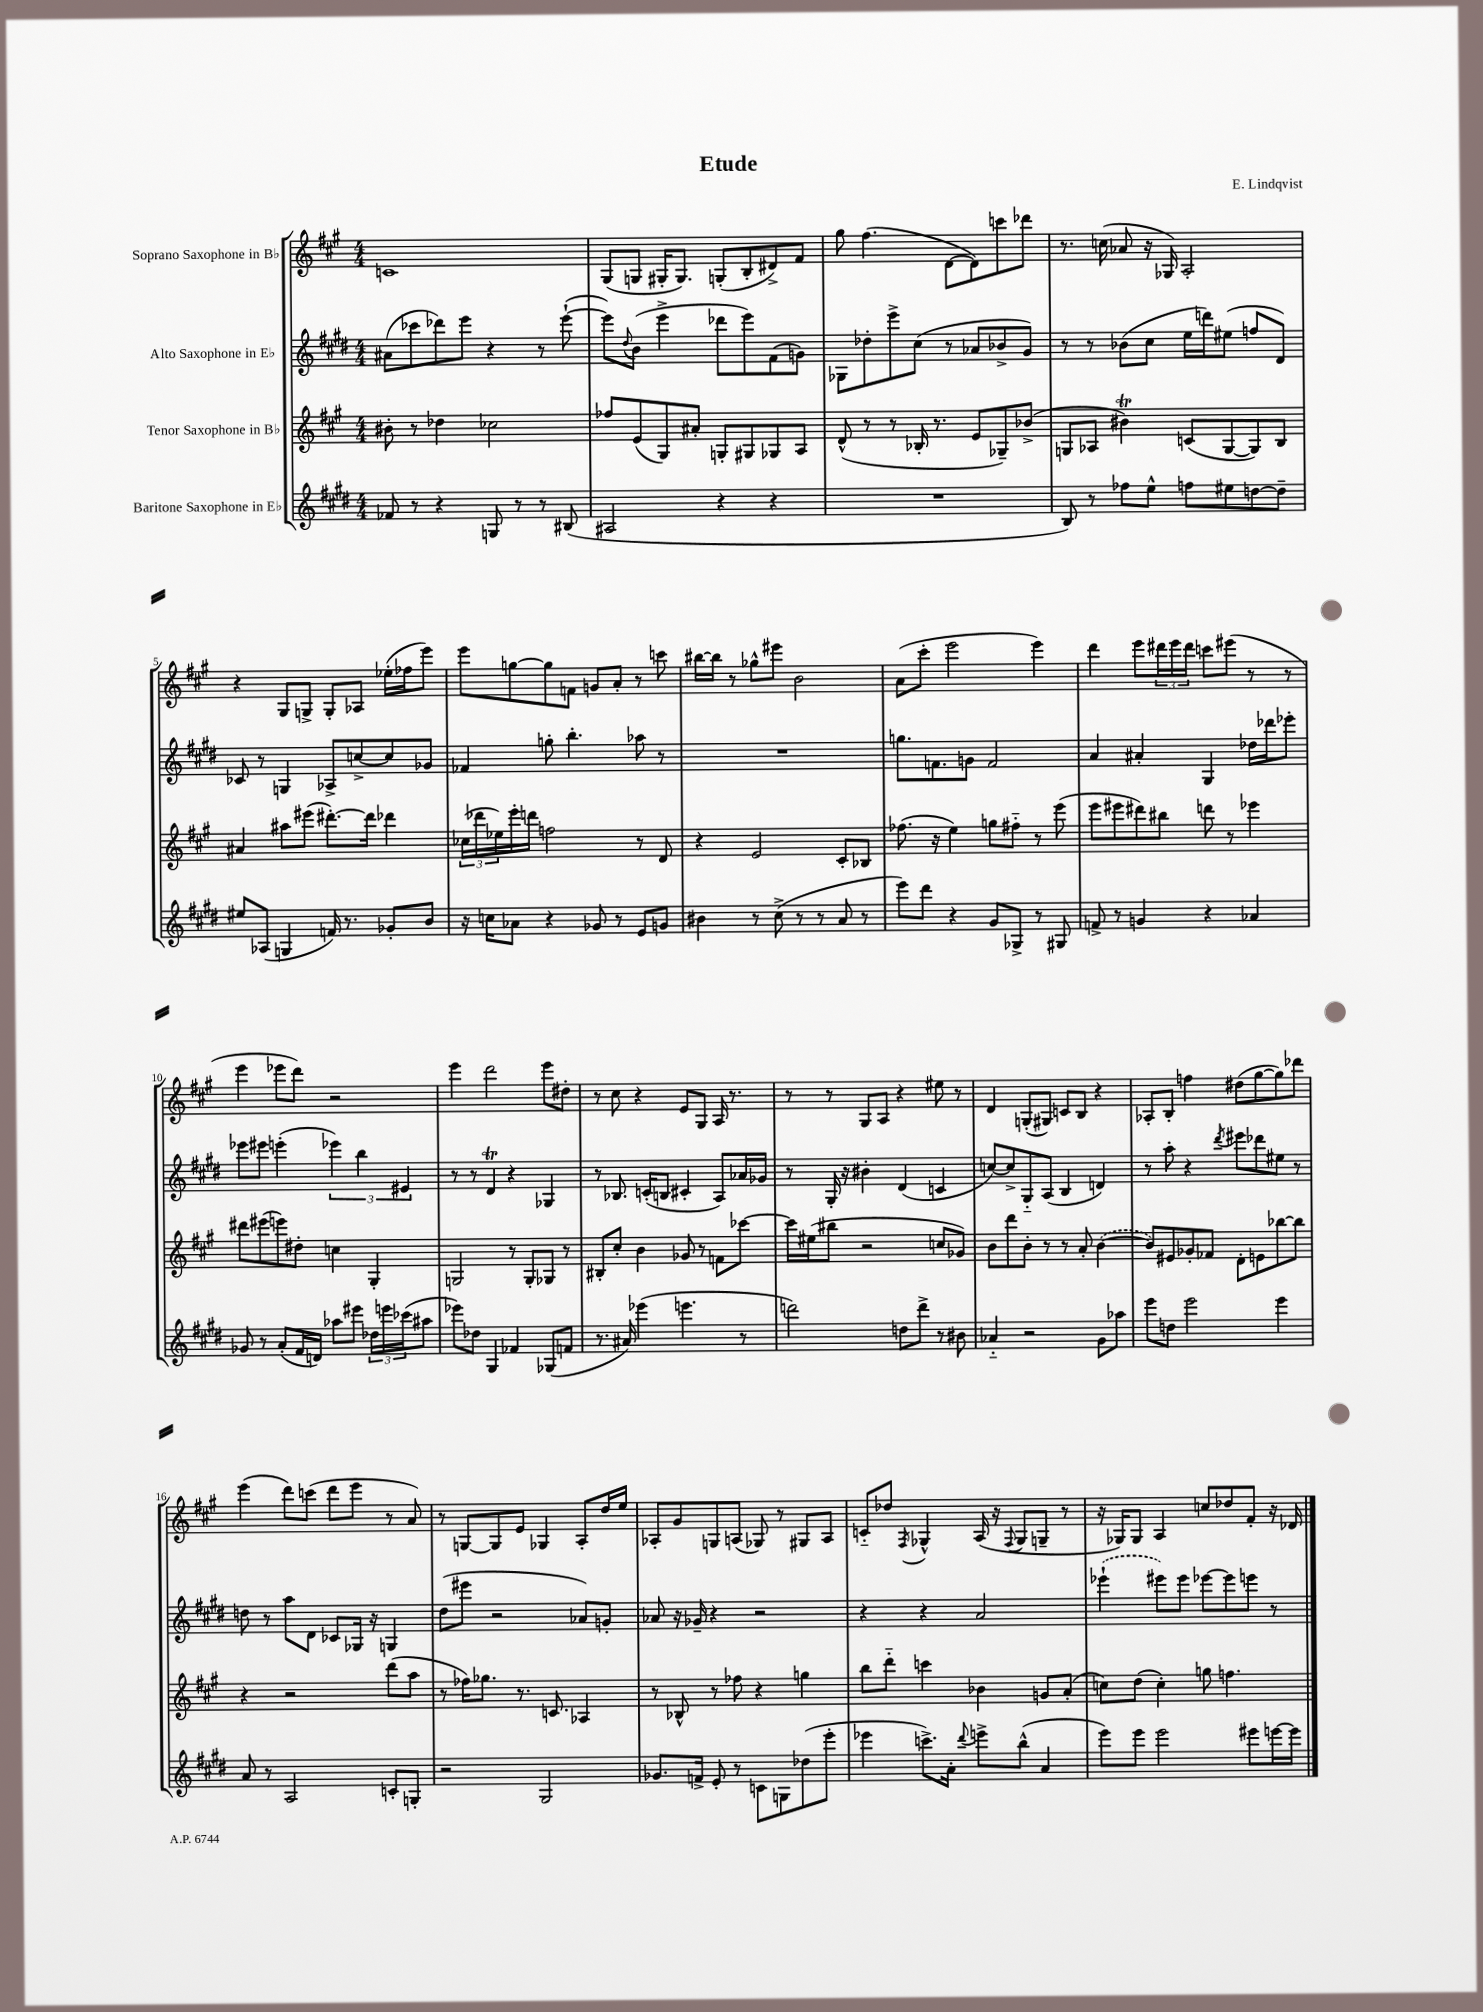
\header { title = "Etude" composer = "E. Lindqvist" }
<<
\new StaffGroup <<
\new Staff = "s0" \with { instrumentName = "Soprano Saxophone in Bb" } {
    \clef treble \key a \major \numericTimeSignature \time 4/4
    c'1 |
    gis8( g8 gis16-. gis8.) g8-.( b8-. dis'8->) fis'8 |
    gis''8 fis''4.( d'8~ d'8) c'''8 des'''8 |
    r8. c''16( aes'8 r16 ges16) a2-. |
    r4 gis8 g8-> g8-. aes8 ees''16-.( fes''16 e'''8) |
    e'''8 g''8~ g''8 f'8 g'8 a'8-. r8 c'''8 |
    bis''16~ bis''16 r8 ges''8-^ eis'''8 b'2 |
    a'8( cis'''8-. e'''2 e'''4) |
    d'''4 e'''8 \tuplet 3/2 { dis'''16 e'''16 dis'''16 } c'''8 eis'''8( r8 r8 |
    e'''4 ees'''8 d'''8) r2 |
    e'''4 d'''2 e'''8 dis''8-. |
    r8 cis''8 r4 e'8 gis8 a16 r8. |
    r8 r8 gis8 a8 r4 eis''8 r8 |
    d'4 g8-.( gis8) c'8 b8 r4 |
    aes8-. b8-. f''4 dis''8( gis''8~ gis''8) des'''8 |
    e'''4( d'''8) c'''8( d'''8 e'''8 r8 a'8) |
    r8 g8~ g8 e'8 ges4 a8-. d''16 e''16 |
    aes8-. gis'8 g8 a8( ges8) r8 gis8 a8 |
    c'8-_ des''8 \acciaccatura { fis8 } ges4-^ a16( r16 \appoggiatura { fis8 } ges8 g8-- r8 |
    r16 ges16) ges8 a4 c''8 des''8 fis'8-. r16 des'16 \bar "|." |
}
\new Staff = "s1" \with { instrumentName = "Alto Saxophone in Eb" } {
    \clef treble \key e \major \numericTimeSignature \time 4/4
    ais'8( ces'''8 des'''8) e'''8 r4 r8 e'''8~-!( |
    e'''8) \appoggiatura { dis''8 } b'8( e'''4-> des'''8 e'''8) fis'8( g'8) |
    ges8 des''8-. e'''8-> cis''8( r8 aes'8 bes'8-> gis'8) |
    r8 r8 bes'8( cis''8 e''16 d'''16) eis''8( f''8 dis'8) |
    ces'8 r8 g4 aes8-> c''8~-> c''8 ges'8 |
    fes'4 g''8-. b''4.-. aes''8 r8 |
    R1 |
    g''8. f'8. g'8 f'2 |
    a'4 ais'4-. gis4 des''16 des'''16 ees'''8-. |
    ees'''8 eis'''8 e'''4-.( \tuplet 3/2 { ees'''4) b''4 eis'4 } |
    r8 r8 dis'4\trill r4 ges4 |
    r8 bes8. c'16-.( b8 cis'4-. a8) aes'16 ges'16 |
    r8 gis16-. r16 bis'4-. dis'4( c'4 |
    c''8~) c''8-> gis8-_ a8( b4 d'4) |
    r8 a''8-. r4 \acciaccatura { dis'''8 } eis'''8 des'''8 eis''8 r8 |
    d''8 r8 a''8 dis'8 ces'8 ges16 r16 g4 |
    dis''8( eis'''8 r2 aes'8) g'8-. |
    aes'8 r16 ges'16-- r4 r2 |
    r4 r4 a'2 |
    \once \slurDashed ees'''4-!( eis'''8) eis'''8 ees'''8~ ees'''8 e'''8 r8 \bar "|." |
}
\new Staff = "s2" \with { instrumentName = "Tenor Saxophone in Bb" } {
    \clef treble \key a \major \numericTimeSignature \time 4/4
    bis'8-. r8 des''4 ces''2 |
    fes''8 e'8( gis8) ais'8-. g8-. gis8 ges8 a8 |
    d'8-^( r8 r8 bes16-. r8. e'8 ges8--) bes'8->( |
    g8 aes8 bis'4\trill) c'8( g8~ g8) b8 |
    ais'4 ais''8 eis'''8( dis'''8.~-.) dis'''16 des'''4 |
    \tuplet 3/2 { ces''16( des'''16 ees''16) } e'''16-. d'''16 f''2 r8 d'8 |
    r4 e'2 cis'8-. bes8 |
    fes''8.( r16 e''4) g''8 fis''8-_ r8 e'''8( |
    e'''8 eis'''8 dis'''8) bis''8 d'''8 r8 ees'''4 |
    dis'''8 eis'''8( e'''8) dis''8-. c''4 gis4-. |
    g2 r8 g8-. ges8 r8 |
    bis8-. cis''8-. b'4 ges'8 r8 f'8 ces'''8~ |
    ces'''16 eis''16( bis''8 r2 c''8 ges'8) |
    b'8 d'''8 b'8-. r8 r8 a'8-. \once \slurDashed b'4~( |
    b'8) eis'8 ges'8-. fes'8 d'8-. e'8 bes''8~ bes''8 |
    r4 r2 d'''8( a''8 |
    r8 fes''16) ges''8. r8. c'8. aes4 |
    r8 bes8-^ r8 fes''8 r4 g''4 |
    b''8 d'''8-_ c'''4 bes'4 g'8 a'8-.( |
    c''8) d''8( c''4-.) g''8 f''4. \bar "|." |
}
\new Staff = "s3" \with { instrumentName = "Baritone Saxophone in Eb" } {
    \clef treble \key e \major \numericTimeSignature \time 4/4
    fes'8 r8 r4 g8 r8 r8 bis8( |
    ais2 r4 r4 |
    R1 |
    b8) r8 fes''8 e''8-^ f''8 eis''8 d''8~ d''8-- |
    eis''8 aes8( g4 f'16) r8. ges'8-. b'8 |
    r16 c''16 aes'8 r4 ges'8 r8 e'8 g'8 |
    bis'4 r8 cis''8->( r8 r8 a'8 r8 |
    e'''8) dis'''8 r4 gis'8 ges8-> r8 gis8 |
    f'8-> r8 g'4 r4 aes'4 |
    ges'8 r8 a'8-.( fis'16 d'16) aes''8 eis'''8 \tuplet 3/2 { des''16 e'''16 ces'''16( } ais''8 |
    ees'''8) des''8 gis4 fes'4 ges8( f'8 |
    r8. ais'16) ees'''4( e'''4. r8 |
    d'''2) d''8 d'''8-> r8 bis'8 |
    aes'4-_ r2 gis'8 aes''8 |
    e'''8 d''8 e'''2 e'''4 |
    a'8 r8 a2 c'8-. g8-. |
    r2 gis2 |
    ges'8. f'16-> e'8-. r8 c'8 g8 des''8( e'''8-. |
    ees'''4 c'''8.->) a'16-. \appoggiatura { dis'''8 } e'''8-> b''8-^( a'4 |
    e'''8) e'''8 e'''2 eis'''8 e'''16~ e'''16 \bar "|." |
}
>>
>>
